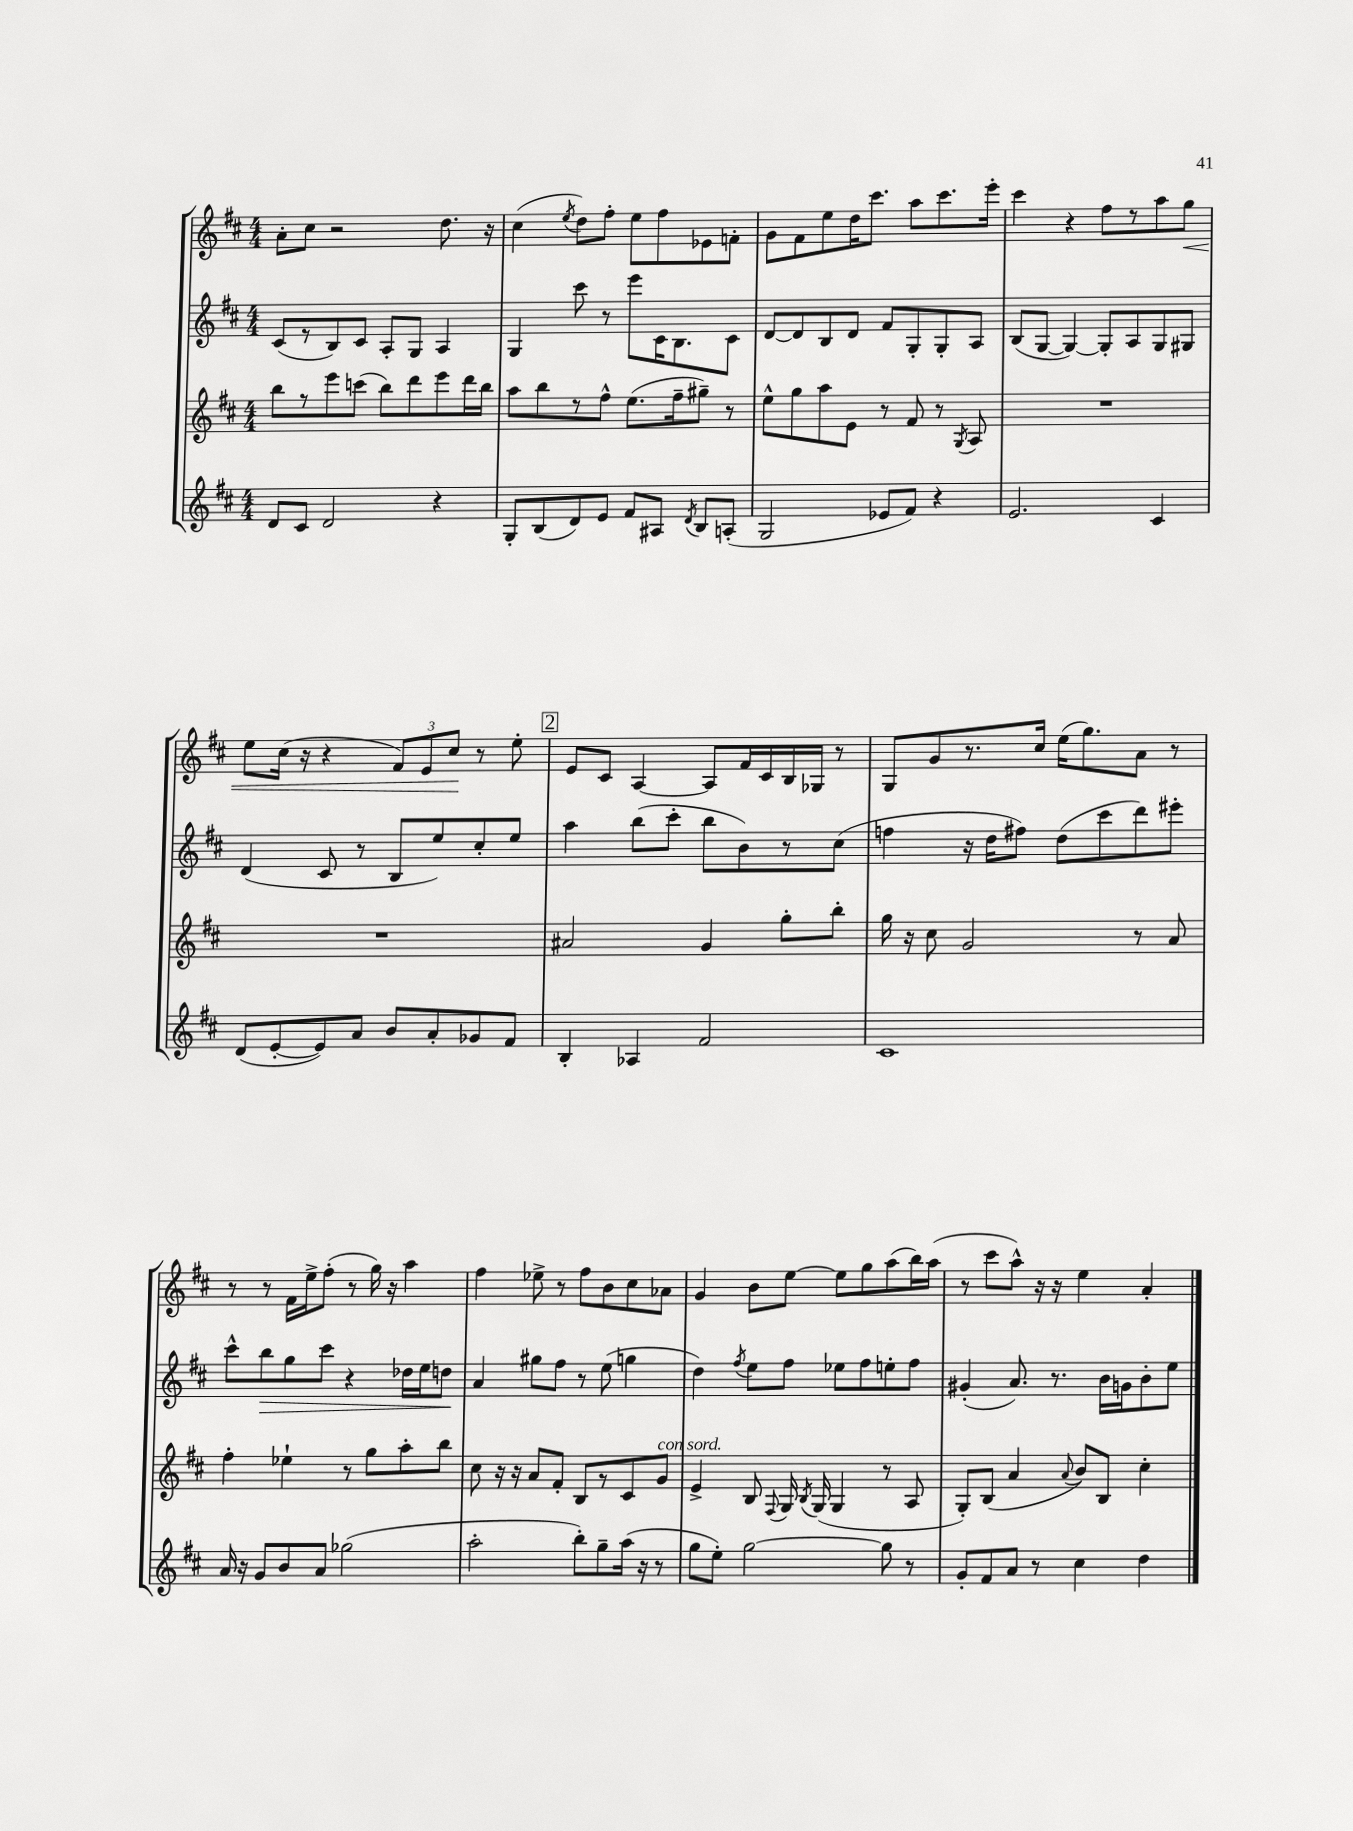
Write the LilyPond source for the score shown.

<<
\new StaffGroup <<
\new Staff = "s0" {
    \clef treble \key d \major \numericTimeSignature \time 4/4
    \autoBeamOff a'8[-. cis''8] r2 d''8. r16 |
    cis''4( \acciaccatura { e''8 } d''8[) fis''8]-. e''8[ fis''8 ees'8 f'8]-. |
    g'8[ fis'8 e''8 d''16 cis'''8.] a''8[ cis'''8. e'''16]-. |
    cis'''4 r4 fis''8[ r8 a''8 g''8]\< |
    e''8[ cis''16]( r16 r4 \tuplet 3/2 { fis'8[) e'8 cis''8]\! } r8 e''8-. |
    \mark \markup { \box "2" } e'8[ cis'8] a4~ a8[ fis'16 cis'16 b16 ges16] r8 |
    g8[ g'8 r8. cis''16] e''16[( g''8.) a'8] r8 |
    r8 r8 fis'16[ e''16-> fis''8]-.( r8 g''16) r16 a''4 |
    fis''4 ees''8-> r8 fis''8[ b'8 cis''8 aes'8] |
    g'4 b'8[ e''8]~ e''8[ g''8 a''8( b''16) a''16]( |
    r8 cis'''8[ a''8]-^) r16 r16 e''4 a'4-. \bar "|." |
}
\new Staff = "s1" {
    \clef treble \key d \major \numericTimeSignature \time 4/4
    \autoBeamOff cis'8[( r8 b8) cis'8] a8[-. g8] a4 |
    g4 cis'''8 r8 e'''8[ cis'16 b8. cis'8] |
    d'8[~ d'8 b8 d'8] fis'8[ g8-. g8-. a8] |
    b8[( g8]~ g4~) g8[-. a8 g8 gis8] |
    d'4( cis'8 r8 b8[ e''8) cis''8-. e''8] |
    \mark \markup { \box "2" } a''4 b''8[( cis'''8]-. b''8[ b'8) r8 cis''8]( |
    f''4 r16 d''16[ fis''8]) d''8[( cis'''8 d'''8) eis'''8]-. |
    cis'''8[-^ b''8\> g''8 cis'''8] r4 des''16[ e''16 d''8]\! |
    a'4 gis''8[ fis''8] r8 e''8( g''4 |
    d''4) \acciaccatura { fis''8 } e''8[ fis''8] ees''8[ fis''8 e''8-. fis''8] |
    gis'4-.( a'8.) r8. b'16[ g'16 b'8-. e''8] \bar "|." |
}
\new Staff = "s2" {
    \clef treble \key d \major \numericTimeSignature \time 4/4
    \autoBeamOff b''8[ r8 e'''8 c'''8]( b''8[) d'''8 e'''8 d'''16 b''16] |
    a''8[ b''8 r8 fis''8]-^ e''8.[( fis''16-- gis''8]--) r8 |
    e''8[-^ g''8 a''8 e'8] r8 fis'8 r8 \acciaccatura { g8 } a8 |
    R1 |
    R1 |
    \mark \markup { \box "2" } ais'2 g'4 g''8[-. b''8]-. |
    g''16 r16 cis''8 g'2 r8 a'8 |
    fis''4-. ees''4-! r8 g''8[ a''8-. b''8] |
    cis''8 r16 r16 a'8[ fis'8]-. b8[ r8 cis'8 g'8]^\markup { \italic "con sord." } |
    e'4-> b8 \appoggiatura { fis8 } g16 \acciaccatura { b8 } g16( g4 r8 a8 |
    g8[-.) b8]( a'4 \appoggiatura { a'8 } b'8[) b8] cis''4-. \bar "|." |
}
\new Staff = "s3" {
    \clef treble \key d \major \numericTimeSignature \time 4/4
    \autoBeamOff d'8[ cis'8] d'2 r4 |
    g8[-. b8( d'8) e'8] fis'8[ ais8] \acciaccatura { d'8 } b8[ a8]-.( |
    g2 ees'8[ fis'8]) r4 |
    e'2. cis'4 |
    d'8[( e'8~-. e'8) a'8] b'8[ a'8-. ges'8 fis'8] |
    \mark \markup { \box "2" } b4-. aes4 fis'2 |
    cis'1 |
    a'16 r16 g'8[ b'8 a'8] ges''2( |
    a''2-. b''8[-.) g''8-- a''16]( r16 r8 |
    g''8[ e''8]-.) g''2~ g''8 r8 |
    g'8[-. fis'8 a'8] r8 cis''4 d''4 \bar "|." |
}
>>
>>
\layout { \context { \Score \remove "Bar_number_engraver" } }
